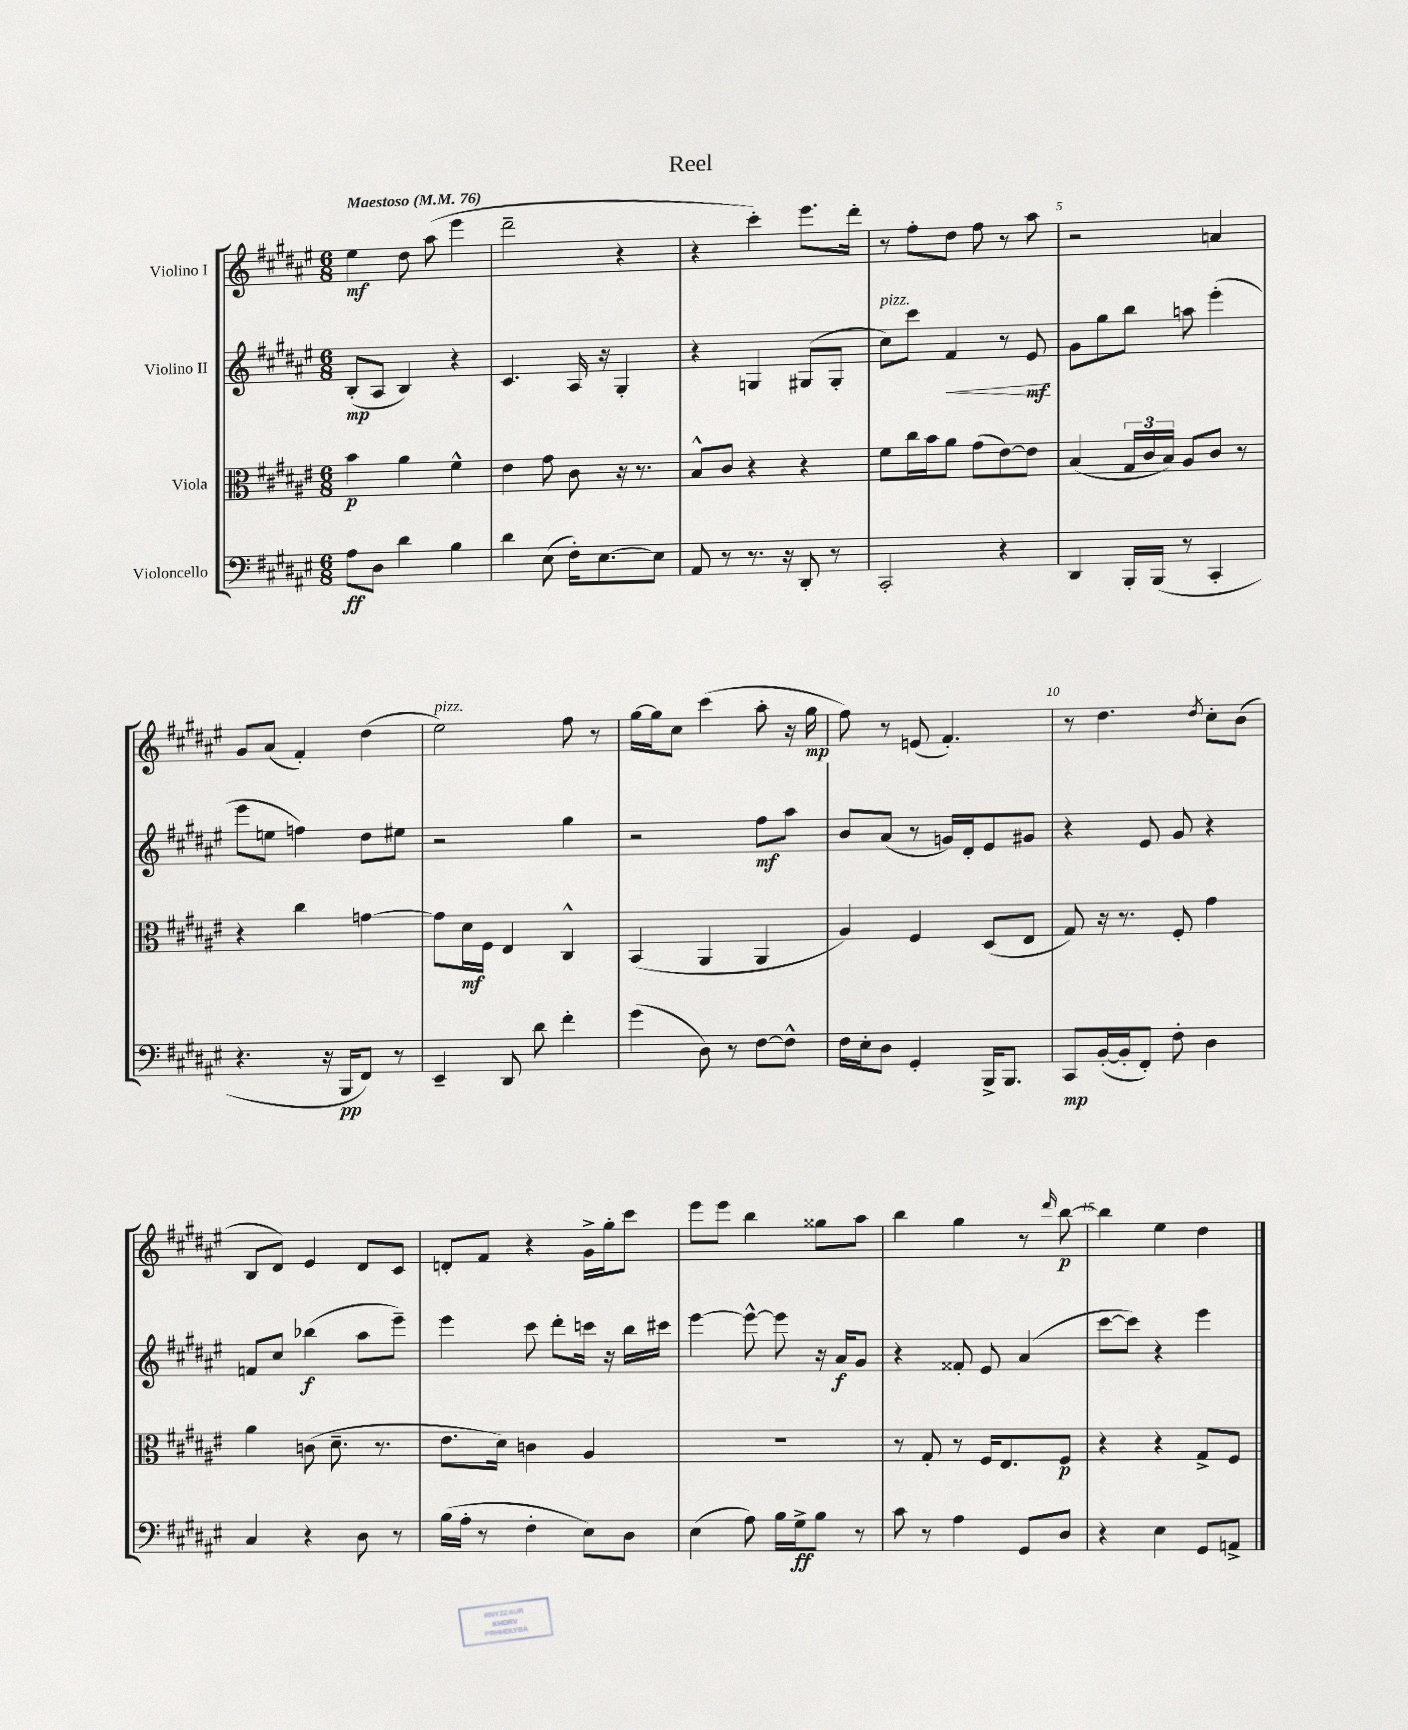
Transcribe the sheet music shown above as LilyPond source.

\header { title = "Reel" }
<<
\new StaffGroup <<
\new Staff = "s0" \with { instrumentName = "Violino I" } {
    \clef treble \key fis \major \numericTimeSignature \time 6/8 \tempo "Maestoso" 4 = 76
    eis''4\mf dis''8 ais''8( eis'''4 |
    dis'''2-- r4 |
    r4 cis'''4-.) eis'''8. dis'''16-. |
    r8 fis''8-. dis''8 fis''8 r8 ais''8 |
    r2 a'4 |
    gis'8 ais'8( fis'4-.) dis''4( |
    eis''2^\markup { \italic "pizz." }) fis''8 r8 |
    gis''16~ gis''16 cis''8 cis'''4( ais''8-. r16 gis''16\mp |
    fis''8) r8 e'8( fis'4.-.) |
    r8 dis''4. \acciaccatura { dis''8 } cis''8-. b'8( |
    b8 dis'8) eis'4 dis'8 cis'8 |
    d'8-. fis'8 r4 gis'16-> gis''16-. cis'''8 |
    eis'''8 eis'''8 b''4 gisis''8 ais''8 |
    b''4 gis''4 r8 \grace { dis'''16 } b''8~\p |
    b''4 eis''4 dis''4 \bar "|." |
}
\new Staff = "s1" \with { instrumentName = "Violino II" } {
    \clef treble \key fis \major \numericTimeSignature \time 6/8
    b8-.\mp( ais8 b4) r4 |
    cis'4. ais16 r16 gis4-. |
    r4 g4 gis8( gis8-. |
    cis''8^\markup { \italic "pizz." }) cis'''8 fis'4\< r8 eis'8\mf\! |
    gis'8 gis''8 b''8 a''8 eis'''4-.( |
    eis'''8 e''8 f''4) dis''8 eis''8 |
    r2 gis''4 |
    r2 fis''8\mf ais''8 |
    b'8 ais'8( r8 g'16) dis'16-. eis'8 gis'8 |
    r4 eis'8 gis'8 r4 |
    f'8 cis''8 bes''4\f( ais''8 eis'''8--) |
    eis'''4 cis'''8 dis'''8-. c'''16 r16 b''16 cis'''16 |
    eis'''4~ eis'''8~-^ eis'''8 r16 ais'16\f gis'8 |
    r4 fisis'8-. eis'8 ais'4( |
    cis'''8~ cis'''8) r4 eis'''4 \bar "|." |
}
\new Staff = "s2" \with { instrumentName = "Viola" } {
    \clef alto \key fis \major \numericTimeSignature \time 6/8
    b'4\p ais'4 fis'4-^ |
    eis'4 gis'8 cis'8 r16 r8. |
    b8-^ cis'8 r4 r4 |
    fis'8 cis''16 b'16 ais'8 gis'8( eis'8~) eis'8 |
    b4( \tuplet 3/2 { gis16 cis'16 b16) } ais8 cis'8 r8 |
    r4 cis''4 g'4~ |
    g'8 dis'16\mf fis16 eis4 cis4-^ |
    b,4( ais,4 ais,4 |
    ais4) fis4 dis8( eis8 |
    gis8) r16 r8. fis8-. gis'4 |
    ais'4 c'8( dis'8.-- r8. |
    eis'8. dis'16) c'4 ais4 |
    R2. |
    r8 gis8-. r8 fis16 eis8. fis8\p |
    r4 r4 gis8-> fis8 \bar "|." |
}
\new Staff = "s3" \with { instrumentName = "Violoncello" } {
    \clef bass \key fis \major \numericTimeSignature \time 6/8
    ais8\ff dis8 dis'4 b4 |
    dis'4 eis8( fis16-.) eis8.~ eis8 |
    ais,8 r8 r8. r16 dis,8-. r8 |
    cis,2-. r4 |
    dis,4 b,,16-. b,,16( r8 cis,4-. |
    r4. r16 b,,16\pp fis,8) r8 |
    eis,4-- dis,8 dis'8 fis'4-. |
    gis'4( dis8) r8 fis8~ fis8-^ |
    fis16 eis16-. dis8 gis,4-. b,,16-> b,,8. |
    cis,8\mp b,16~-.( b,16-. fis,8-.) fis8-. dis4 |
    cis4 r4 dis8 r8 |
    b16( ais16-. r8 fis4-. eis8) dis8 |
    eis4( ais8) b16 gis16->\ff b8 r8 |
    cis'8 r8 ais4 gis,8 dis8 |
    r4 eis4 gis,8 a,8-> \bar "|." |
}
>>
>>
\layout { \context { \Score \override BarNumber.break-visibility = ##(#f #t #t) barNumberVisibility = #(every-nth-bar-number-visible 5) } }
